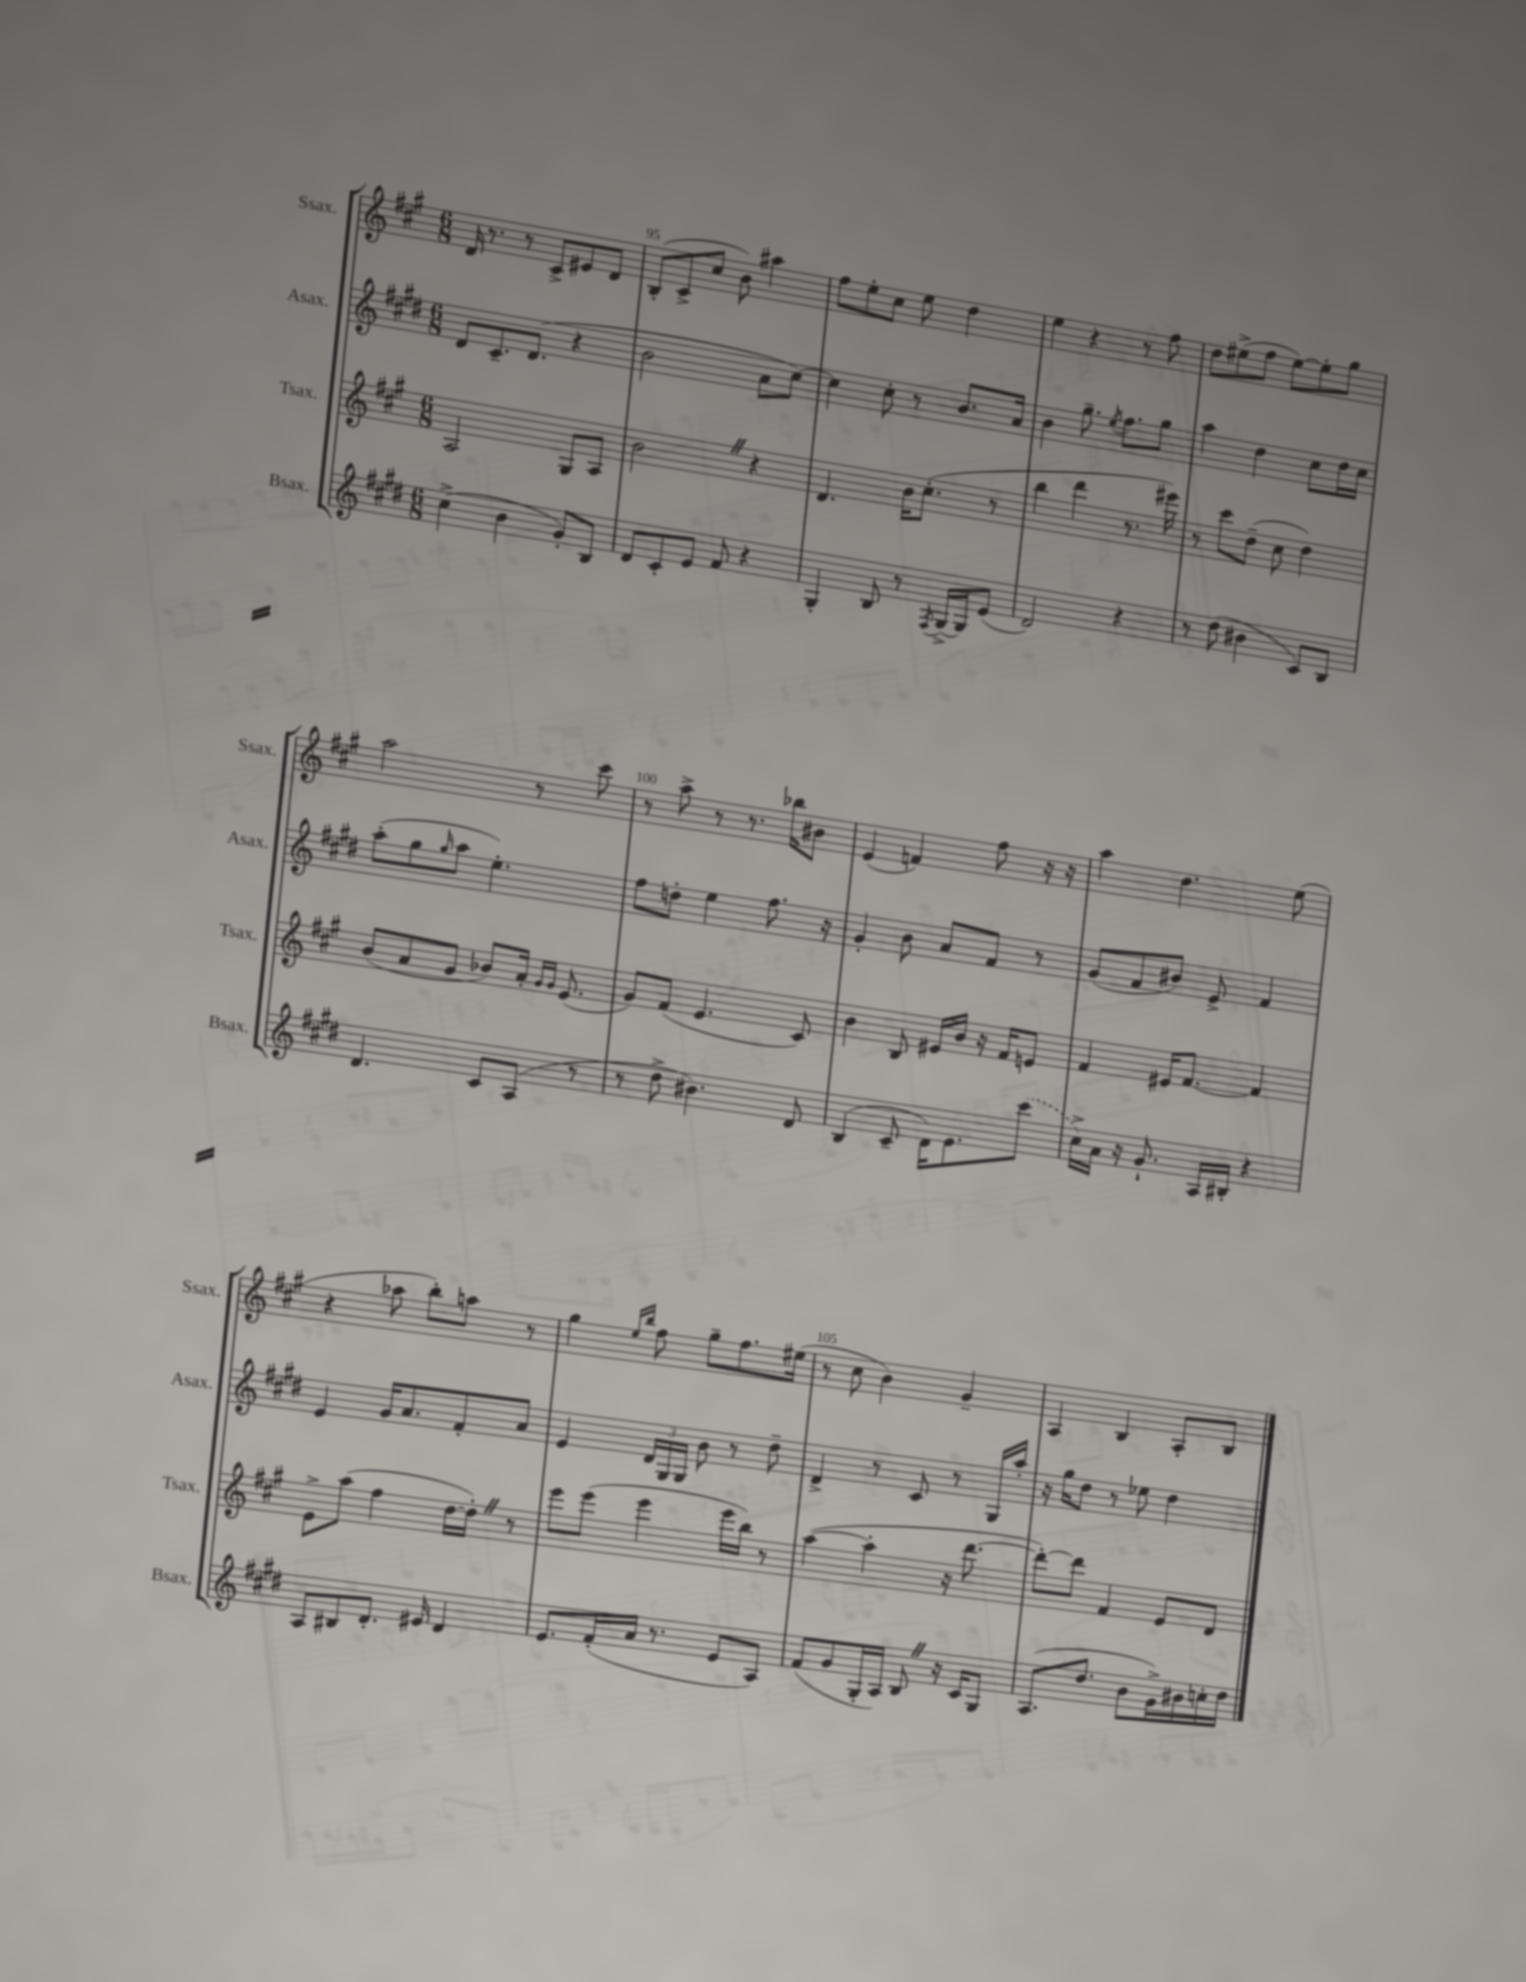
<<
\new StaffGroup <<
\new Staff = "s0" \with { instrumentName = "Ssax." shortInstrumentName = "Ssax." } {
    \clef treble \key a \major \numericTimeSignature \time 6/8
    d'16 r8. r8 cis'8-> eis'8 d'8 |
    b8-.( cis'8-> cis''8 b'8) ais''4 |
    fis''8 e''8-. cis''8 e''8 d''4 |
    e''4 r4 r8 fis''8 |
    d''8 eis''8->( fis''8 eis''8~) eis''8-. gis''8 |
    a''2 r8 cis'''8 |
    r8 a''8-> r8 r8. bes''16 bis'8 |
    e'4( f'4) fis''8 r16 r16 |
    a''4 d''4. e''8( |
    r4 aes''8 b''8-.) a''8 r8 |
    gis''4 \grace { e''16 b''16 } fis''8 gis''8-- fis''8. eis''16( |
    r8 cis''8 b'4) gis'4-- |
    a4 b4 a8-. b8 \bar "|." |
}
\new Staff = "s1" \with { instrumentName = "Asax." shortInstrumentName = "Asax." } {
    \clef treble \key e \major \numericTimeSignature \time 6/8
    dis'8 cis'8.-- dis'8.( r4 |
    b'2 a'8 cis''8~) |
    cis''4 cis''8-. r8 b'8. a'16 |
    b'4 gis''8.-- \acciaccatura { e''8 } fis''8. gis''8 |
    a''4 dis''4 cis''8 dis''16 cis''16 |
    a''8-.( gis''8 \grace { gis''16 } a''8 e''4.-.) |
    fis''8 d''8-. e''4 fis''8. r16 |
    gis'4-. b'8 a'8 fis'8 r8 |
    gis'8( fis'8 bis'8) e'8-> fis'4 |
    e'4 gis'16 a'8. fis'8-. a'8 |
    e'4 \tuplet 3/2 { dis'16 gis16 gis16 } b'8 r8 dis''8-- |
    dis'4-> r8 cis'8 r8 gis16 a''16-. |
    r16 gis''16 dis''8 r8 ees''8 dis''4 \bar "|." |
}
\new Staff = "s2" \with { instrumentName = "Tsax." shortInstrumentName = "Tsax." } {
    \clef treble \key a \major \numericTimeSignature \time 6/8
    a2 gis8 a8 |
    b'2 \once \override BreathingSign.text = \markup { \musicglyph "scripts.caesura.straight" } \breathe r4 |
    d'4. b'16 cis''8.-.( r8 |
    b''4 d'''4 r8. eis'''16) |
    r8 cis'''8 d''8--( cis''8 d''4) |
    b'8( a'8 gis'8 bes'8) a'16-. \grace { gis'16 gis'16 } e'8.( |
    gis'8) fis'8( e'4. cis'8) |
    b'4 b8 eis'16 b'16 r16 fis'16 e'8 |
    fis'4 eis'16 fis'8.~ fis'4 |
    e'8-> a''8( fis''4 d''16~ d''16-.) \once \override BreathingSign.text = \markup { \musicglyph "scripts.caesura.straight" } \breathe r8 |
    e'''8 e'''8( e'''4 e'''16 b''16) r8 |
    a''4~( a''4-. r16 d'''8.~ |
    d'''8~-.) d'''8 fis'4 e'8 d'8 \bar "|." |
}
\new Staff = "s3" \with { instrumentName = "Bsax." shortInstrumentName = "Bsax." } {
    \clef treble \key e \major \numericTimeSignature \time 6/8
    cis''4->( b'4 gis'8-.) b8 |
    dis'8 cis'8-. e'8 fis'8 r4 |
    gis4-. b8 r8 \acciaccatura { fis8 } gis16~-> gis16 e'8( |
    dis'2) r4 |
    r8 dis''8( bis'4 cis'8) b8 |
    dis'4. cis'8 a8( r8 |
    r8 dis''8-> bis'4.) dis'8 |
    b4( cis'8-- dis'16) e'8. \once \slurDashed cis'''8( |
    cis''16->) a'16 r16 gis'8.-! a16 bis16-. r4 |
    a8 bis8 dis'8.-. eis'16 dis'4 |
    e'8. fis'16-.( a'16 r8. e'8 a8) |
    fis'8( gis'8 gis16-. a16) b8 \once \override BreathingSign.text = \markup { \musicglyph "scripts.caesura.straight" } \breathe r16 cis'16 gis8 |
    a8.( dis''8. b'8 gis'16->) bis'16 c''16-. dis''16 \bar "|." |
}
>>
>>
\layout { \context { \Score currentBarNumber = #94 \override BarNumber.break-visibility = ##(#f #t #t) barNumberVisibility = #(every-nth-bar-number-visible 5) } }
